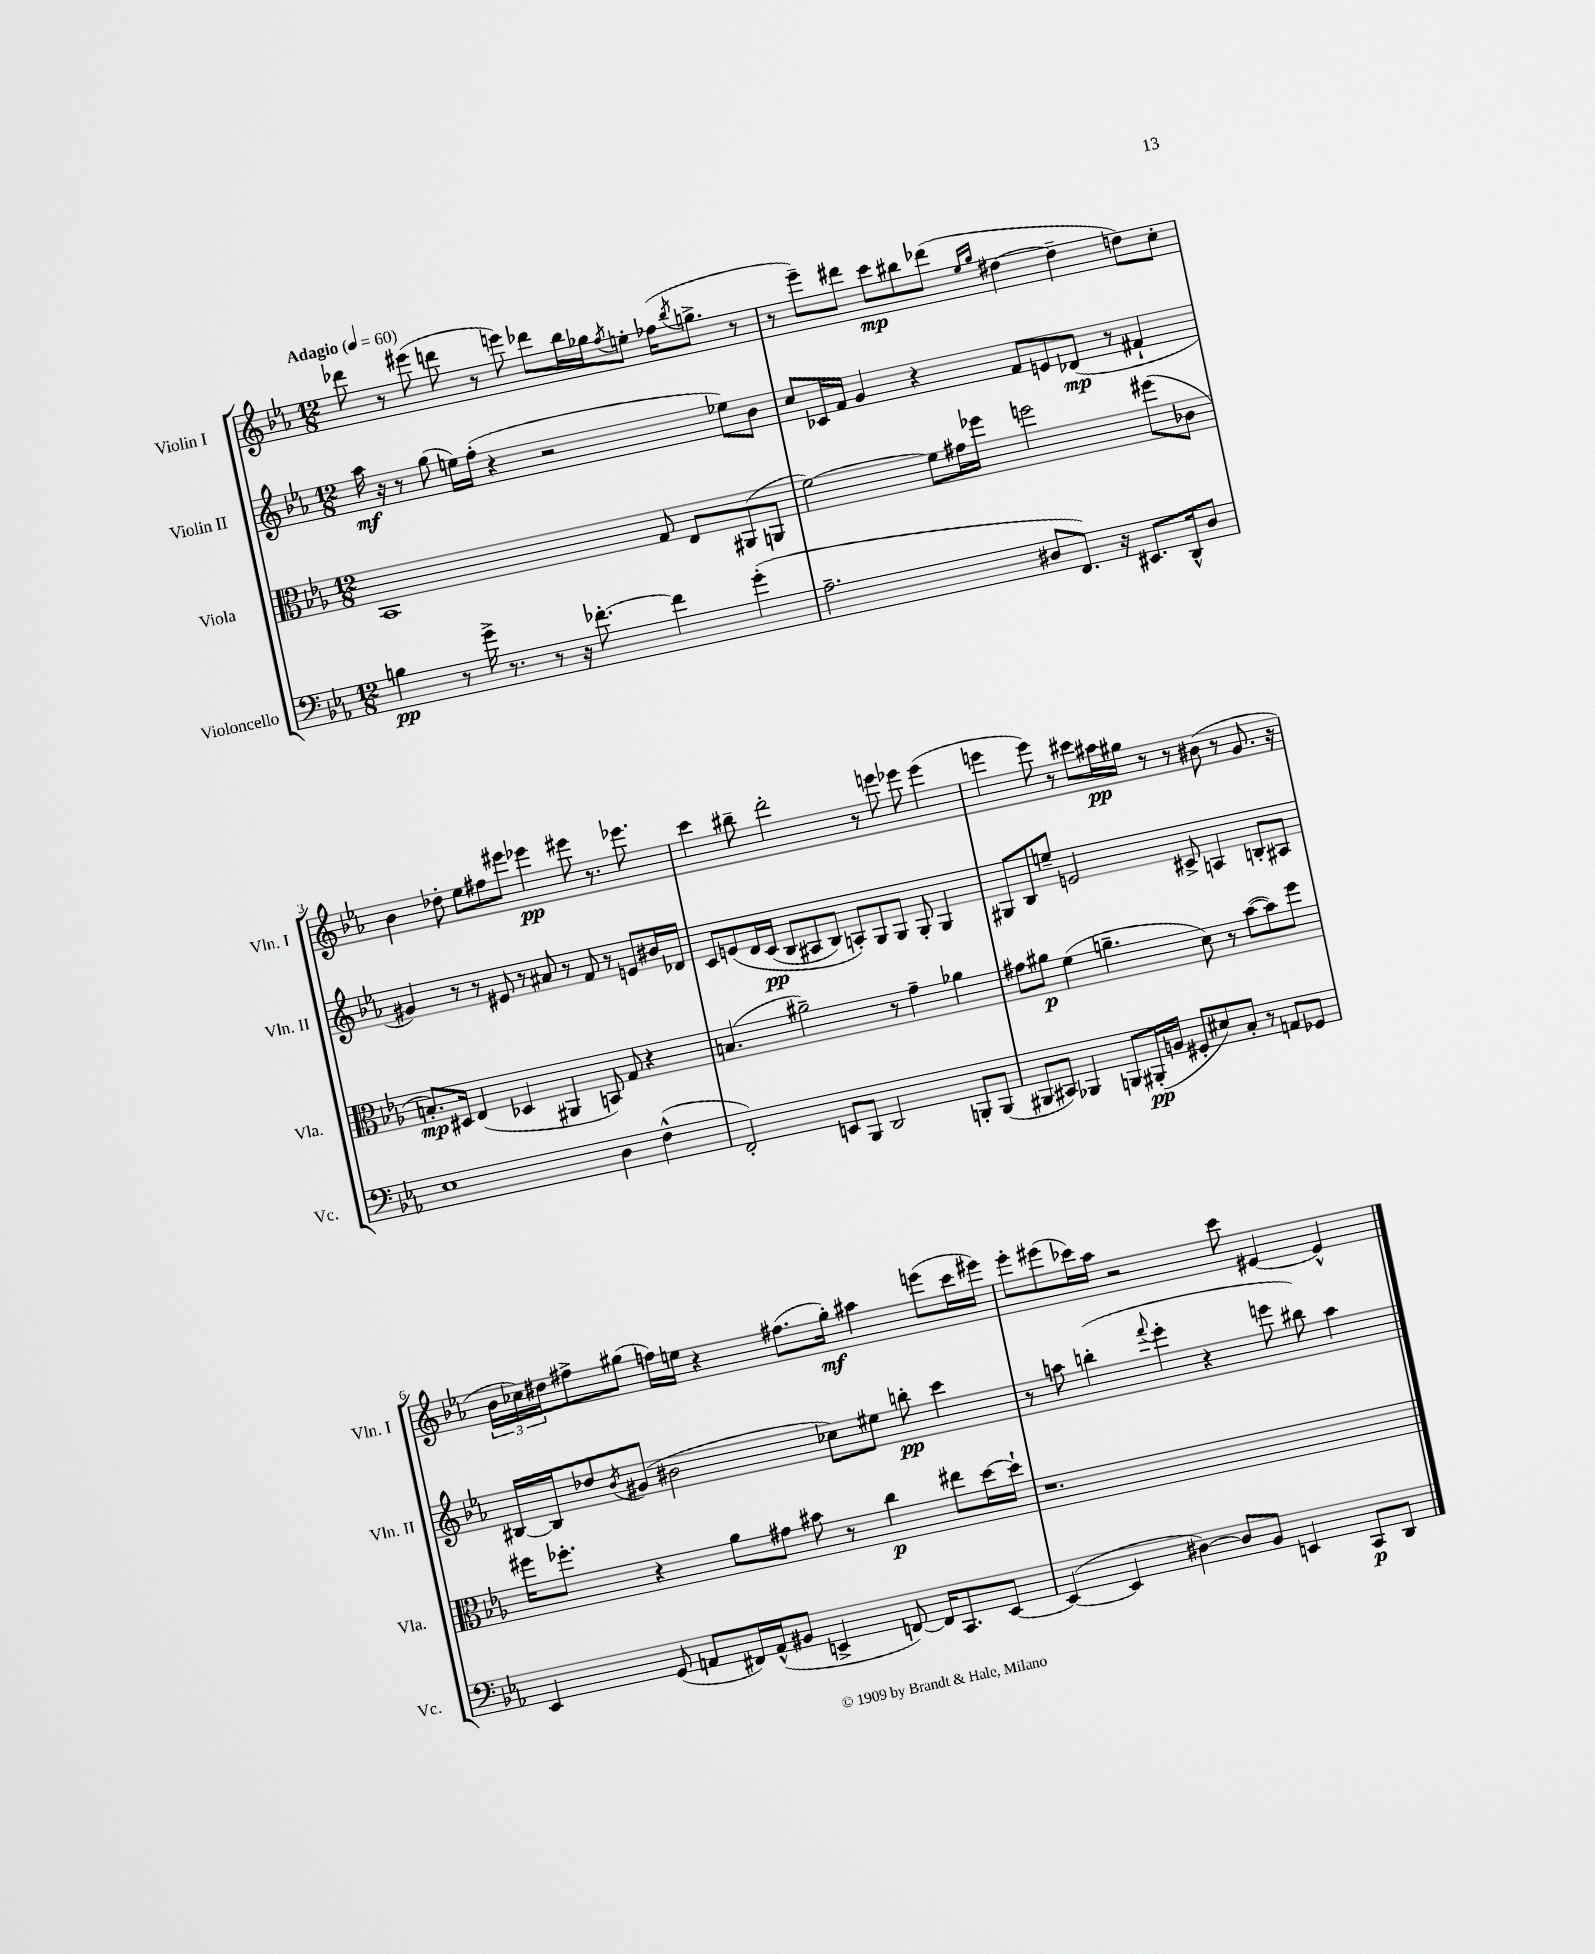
<<
\new StaffGroup <<
\new Staff = "s0" \with { instrumentName = "Violin I" shortInstrumentName = "Vln. I" } {
    \clef treble \key ees \major \numericTimeSignature \time 12/8 \tempo "Adagio" 4 = 60
    des'''8 r8 eis'''8( d'''8 r8 e'''8) des'''8 bes''16 ges''16 \acciaccatura { f''8 } e''8-. fes''16( \acciaccatura { bes''8 } g''8.-> r8 |
    r8 ees'''8--) dis'''8 c'''8\mp bis''8 des'''8( \grace { ees''16 g''16 } dis''4~ dis''4-- d''8) c''8-. |
    bes'4 des''8-. ees''8 fis''8 eis'''8 ees'''4\pp eis'''8 r8. ees'''8. |
    c'''4 bis''8-- d'''2-. r8 e'''8 ees'''8 ees'''4( |
    e'''4 e'''8) r8 cis'''8 ais''16\pp gis''16 r8 r8 bis'8( r8 g'8. r16 |
    \tuplet 3/2 { bes'16 ces''16) dis''16 } fis''8-> gis''8( f''16) e''16 r4 fis''8.( gis''16-.\mf) ais''4 e'''8( c'''16 eis'''16) |
    ees'''8-. eis'''8( ces'''16) aes''16 r2 ces'''8 eis'4~ eis'4-^ \bar "|." |
}
\new Staff = "s1" \with { instrumentName = "Violin II" shortInstrumentName = "Vln. II" } {
    \clef treble \key ees \major \numericTimeSignature \time 12/8
    aes''16\mf r16 r8 g''8( e''16) f''16-.( r4 r2 ees''8) bes'8 |
    c''8 ces'16 f'16 g'4 r4 f'8 e'8 des'8\mp( r8 fis'4-! |
    gis'4) r8 r8 eis'8 r8 ais'8 r8 f'8 r8 e'8 bis'16 des'16 |
    c'8 e'8\( d'16 c'16\pp( bes8 ais8 bes8) a8-.\) g8 g8 g8-. g4 |
    gis8 bes8 e''8-- e'2 cis'8-> a4 b8-. ais8 |
    bis16~ bis16 des''8 \acciaccatura { bes'8 } gis'8( bis'2 ces''8) eis''8 b''8-.\pp c'''4 |
    r8 a''8 b''4-.( \appoggiatura { f'''8 } ees'''4-. r4 e'''8 bis''8) a''4 \bar "|." |
}
\new Staff = "s2" \with { instrumentName = "Viola" shortInstrumentName = "Vla." } {
    \clef alto \key ees \major \numericTimeSignature \time 12/8
    bes,1 g8 ees8 ais,8( a,8 |
    f'2~) f'8 gis'16 fes''16 f''2 fis''8( ces'8 |
    b8.-.\mp) dis16 ees4( des4 ais,4 b,8) g8 r4 |
    b4.( ais'2--) r8 g'4-- aes'4 |
    gis'8 ais'8\p f'4( a'4.-- d'8) r8 bes'8~( bes'8) f''8 |
    fis''16 fes''8.-. r4 aes'8 gis'8 bis'8 r8 c''4\p eis''8 d''16~ d''16-! |
    r1. \bar "|." |
}
\new Staff = "s3" \with { instrumentName = "Violoncello" shortInstrumentName = "Vc." } {
    \clef bass \key ees \major \numericTimeSignature \time 12/8
    b4\pp r8 g'16-> r8. r8 r16 fes'8.~-. fes'4 g'4-.( |
    aes2.-- dis8 f,8.) r16 eis,8. d,16-^ dis8 |
    ees1 d4 f4-^( |
    f,2-.) e,8 bes,,8 d,2 b,,8-. b,,8( |
    bis,,8 cis,8) bes,,4 b,,8 bis,,16-.\pp( b,16 gis,8-. eis8) c8-. r8 a,8 ges,8 |
    ees,4 g,8( a,8 fis,16) a,16-^( bis,8 e,4-> f,8~) f,16 c,8. e,8~ |
    e,4~( e,4 dis4~) dis8 bes,8 e,4 c,8\p d,8 \bar "|." |
}
>>
>>
